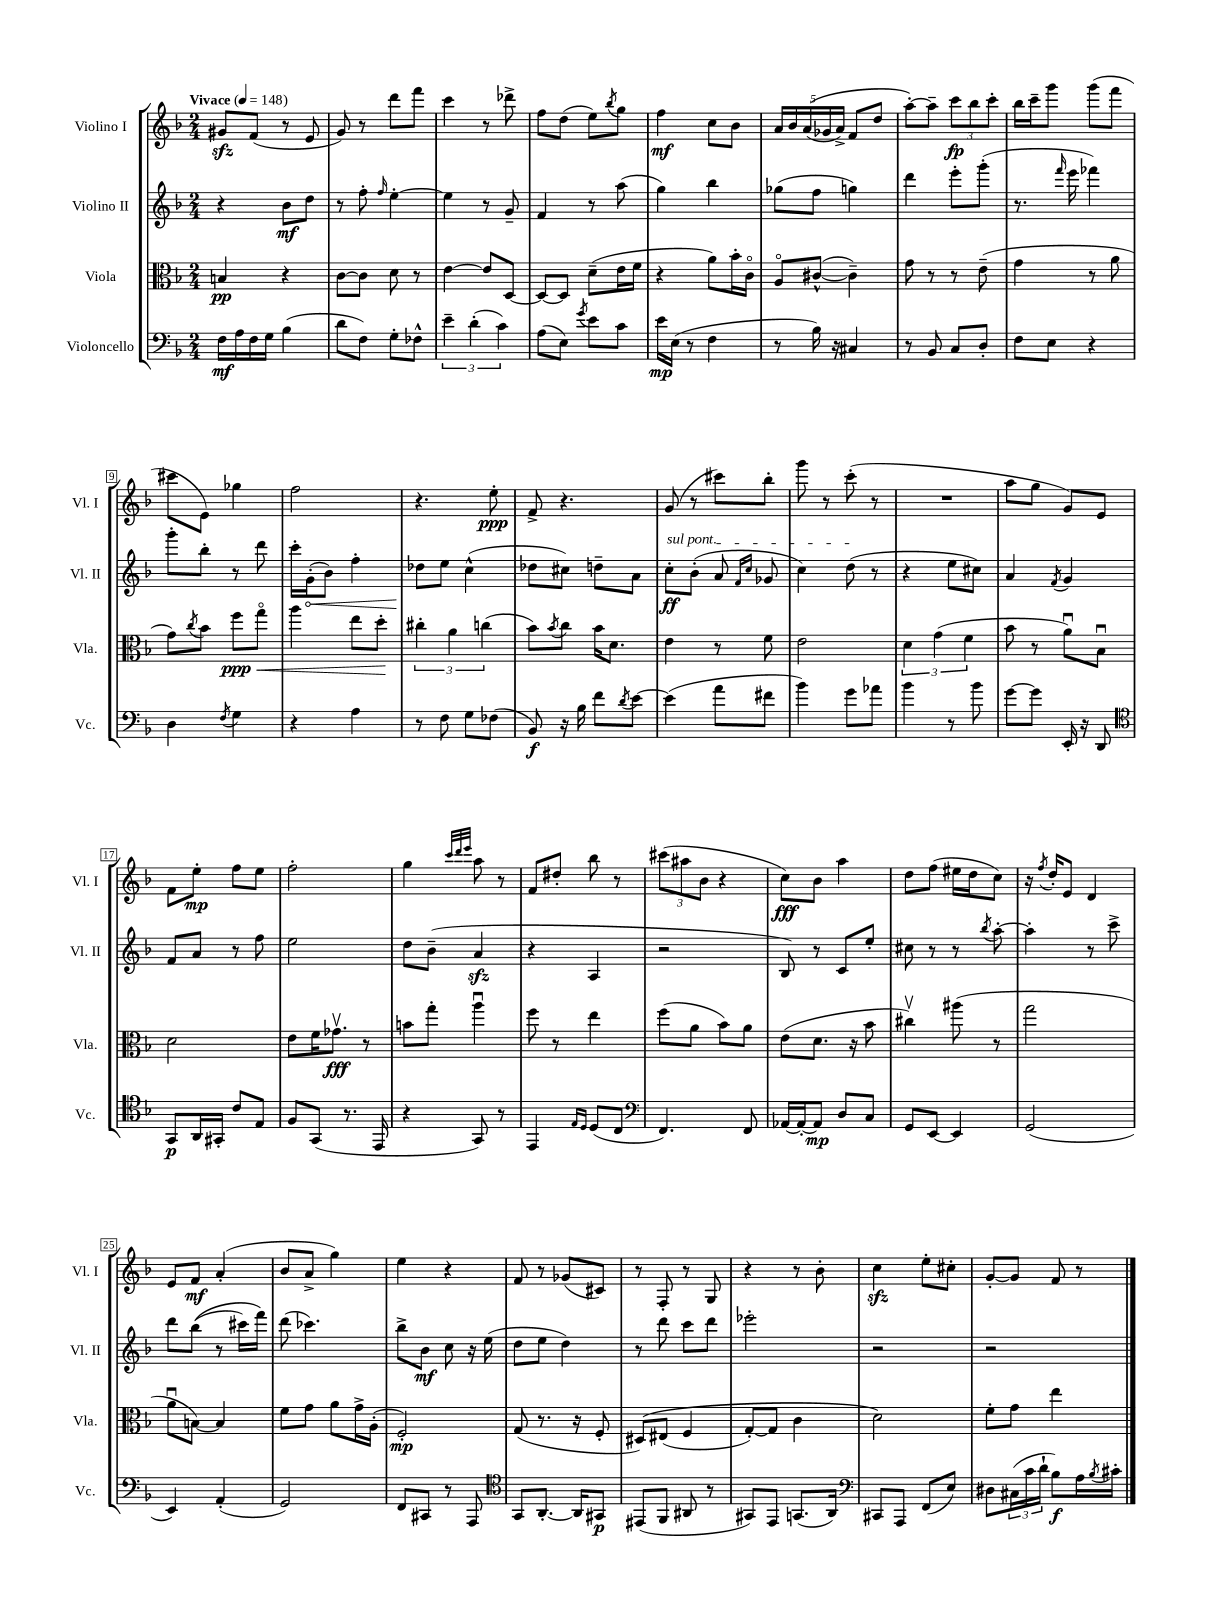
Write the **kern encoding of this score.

**kern	**kern	**kern	**kern
*staff4	*staff3	*staff2	*staff1
*clefF4	*clefC3	*clefG2	*clefG2
*k[b-]	*k[b-]	*k[b-]	*k[b-]
*M2/4	*M2/4	*M2/4	*M2/4
*MM148	*MM148	*MM148	*MM148
16F\LL	4B/	4r	8g#/L
16A\	.	.	.
16F\	.	.	(8f/J
16G\JJ	.	.	.
(4B-\	4r	8b-\L	8r
.	.	8dd\J	8e/
=	=	=	=
8d\L	[8c\L	8r	8g/)
8F\J)	8c\]J	8ff'\	8r
.	.	16qqff/	.
8G'\L	8d\	[4ee'\	8ddd\L
8F-^^\J	8r	.	8fff\J
=	=	=	=
6e~\	[4e\	4ee\]	4ccc\
(6d'\	.	.	.
.	8e/]L	8r	8r
6c\)	.	.	.
.	[8D/J	8g~/	8ddd-^\
=	=	=	=
(8A\L	8D/_L	4f/	8ff\L
8E\J)	8D/]J	.	(8dd\J
8qg/	.	.	.
8e\L	(8d~\L	8r	8ee\L)
.	.	.	8qbb-/
8c\J	16e\L	(8aa\	8gg\J
.	16f\JJ	.	.
=	=	=	=
16e\LL	4r	4gg\)	4ff\
(16E\JJ	.	.	.
8r	.	.	.
4F\	8a\L)	4bb-\	8cc\L
.	16b-'\L	.	8b-\J
.	16co\JJ	.	.
=	=	=	=
8r	8Ao/L	(8gg-\L	20a/LL
.	.	.	20b-/
.	.	.	&((20a/
16B-\)	([8c#^^/J	8ff\J	.
.	.	.	20g-/
16r	.	.	.
.	.	.	20a^/JJ)
4C#/	4c#~\])	4gg\)	8f/L
.	.	.	8dd/J
=	=	=	=
8r	8g\	4ddd\	[8aa'\L&)
8BB-/	8r	.	8aa~\]J
8C/L	8r	8eee'\L	12ccc\L
.	.	.	12bb-\
8D'/J	(8e~\	(8ggg'\J	.
.	.	.	12ccc'\J
=	=	=	=
8F\L	4g\	8.r	16bb-\LL
.	.	.	16ccc~\J
8E\J	.	.	8ggg\J
.	.	16qqfff/	.
.	.	16eee\	.
4r	8r	4fff-\)	(8ggg\L
.	8a\	.	8fff\J
=	=	=	=
4D\	8g\L)	8ggg'\L	8ccc#\L
.	8qcc/	.	.
.	8b-\J	8bb-'\J	8e\J)
8qF/	.	.	.
4G\	8ff\L	8r	4gg-\
.	8ggo\J	8ddd\	.
=	=	=	=
4r	4aa\	16ccc'\LL	2ff\
.	.	(16g'\J	.
.	.	8b-\J)	.
4A\	8ee\L	4ff'\	.
.	8dd'\J	.	.
=	=	=	=
8r	6cc#'\	8dd-\L	4.r
8F\	.	8ee\J	.
.	6a\	.	.
8G\L	.	(4cc^^\	.
.	(6cc\	.	.
(8F-\J	.	.	8ee'\
=	=	=	=
8BB-/)	8b-\L)	8dd-\L	8f^/
.	8qb-/	.	.
16r	8cc\J	8cc#\J)	4.r
16B-\	.	.	.
8f\L	16b-\LK	8dd~\L	.
.	8.d\J	.	.
8qd/	.	.	.
[8e\J	.	8a\J	.
=	=	=	=
(4e\]	4e\	8cc'\L	(8g/
.	.	(8b-'\J	8r
8a\L	8r	8a/	8ccc#\L)
.	.	16qqf/LL	.
.	.	16qqcc/JJ	.
8f#\J	8f\	8g-/	8bb-'\J
=	=	=	=
4b-\)	2e\	4cc\)	8ggg\
.	.	.	8r
8g\L	.	(8dd\	(8ccc'\
8a-\J	.	8r	8r
=	=	=	=
4b-\	6d\	4r	2r
.	(6g\	.	.
8r	.	8ee\L	.
.	6f\	.	.
8b-\	.	8cc#\J)	.
=	=	=	=
[8g\L	8b-\	4a/	8aa\L
8g\]J	8r	.	8gg\J
.	.	8qf/	.
16EE'/	8au\L)	4g/	8g/L)
16r	.	.	.
8DD/	8B-u\J	.	8e/J
=	=	=	=
*clefC4	*	*	*
8GG/L	2d\	8f/L	8f\L
16AA/L	.	8a/J	8ee'\J
16GG#'/JJ	.	.	.
8c/L	.	8r	8ff\L
8E/J	.	8ff\	8ee\J
=	=	=	=
8F/L	8e\L	2ee\	2ff'\
(8GG/J	16f\K	.	.
.	8.g-v\J	.	.
8.r	.	.	.
.	8r	.	.
16EE/	.	.	.
=	=	=	=
4r	8b\L	8dd\L	4gg\
.	8gg'\J	(8b-~\J	.
.	.	.	32qqccc/LLL
.	.	.	32qqddd/
.	.	.	32qqeee/JJJ
8GG/)	4aau\	4a/	8aa\
8r	.	.	8r
=	=	=	=
4EE/	8ff\	4r	8f/L
.	8r	.	8dd#'/J
16qqE/LL	.	.	.
16qqD/JJ	.	.	.
(8D/L	4ee\	4A/	8bb-\
8C/J	.	.	8r
=	=	=	=
*clefF4	*	*	*
4.FF/)	(8ff\L	2r	(12ccc#\L
.	.	.	12aa#\
.	8a\J	.	.
.	.	.	12b-\J
.	8b-\L)	.	4r
8FF/	8a\J	.	.
=	=	=	=
[16AA-/LL	(8e\L	8B-/)	8cc\L)
16AA-'/_J	.	.	.
8AA-/]J	8.d\J	8r	8b-\J
8D/L	.	8c/L	4aa\
.	16r	.	.
8C/J	8b-\	8ee'/J	.
=	=	=	=
8GG/L	4cc#v\)	8cc#\	8dd\L
[8EE/J	.	8r	(8ff\J
4EE/]	(8aa#\	8r	16ee#\LL
.	.	.	16dd\J
.	.	8qbb-/	.
.	8r	[8aa'\	8cc\J)
=	=	=	=
(2GG/	2gg\	4aa'\]	16r
.	.	.	8qff/
.	.	.	16dd'/LK
.	.	.	8e/J
.	.	8r	4d/
.	.	8ccc^\	.
=	=	=	=
4EE/)	8au\L	8ddd\L	8e/L
.	[8B\J)	&((8bb-\J	8f/J
(4AA'/	4B/]	8r	(4a'/
.	.	16ccc#\LL)	.
.	.	16fff\JJ&)	.
=	=	=	=
2GG/)	8f\L	(8ddd\	8b-/L
.	8g\J	4.ccc-\)	8a^/J
.	8a\L	.	4gg\)
.	16g^\L	.	.
.	(16A'\JJ	.	.
=	=	=	=
8FF/L	2F'/)	8bb-^\L	4ee\
8CC#/J	.	8b-\J	.
8r	.	8cc\	4r
8AAA/	.	16r	.
.	.	(16ee\	.
=	=	=	=
*clefC4	*	*	*
8GG/L	(8G/	8dd\L	8f/
[8.AA'/J	8.r	8ee\J	8r
.	.	4dd\)	(8g-/L
16AA/]LK	16r	.	.
8GG#/J	8F'/	.	8c#/J)
=	=	=	=
(8EE#/L	&(8D#/L)	8r	8r
8FF/J	(8E#/J	8ddd\	8F'/
8AA#/	4F/	8ccc\L	8r
8r	.	8ddd\J	8G/
=	=	=	=
8GG#/L)	[8G'/L)	2eee-'\	4r
8EE/J	8G/]J	.	.
(8.GG/L	4c\	.	8r
.	.	.	8b-'\
16AA/Jk)	.	.	.
=	=	=	=
*clefF4	*	*	*
8CC#/L	2d\&)	2r	4cc\
8AAA/J	.	.	.
(8FF/L	.	.	8ee'\L
8E/J)	.	.	8cc#'\J
=	=	=	=
8D#\L	8f'\L	2r	[8g'/L
(24C#\L	8g\J	.	8g/]J
24c\	.	.	.
24d`\JJ	.	.	.
8B-\L)	4ee\	.	8f/
16A\L	.	.	8r
8qB-/	.	.	.
16c#'\JJ	.	.	.
==	==	==	==
*-	*-	*-	*-
